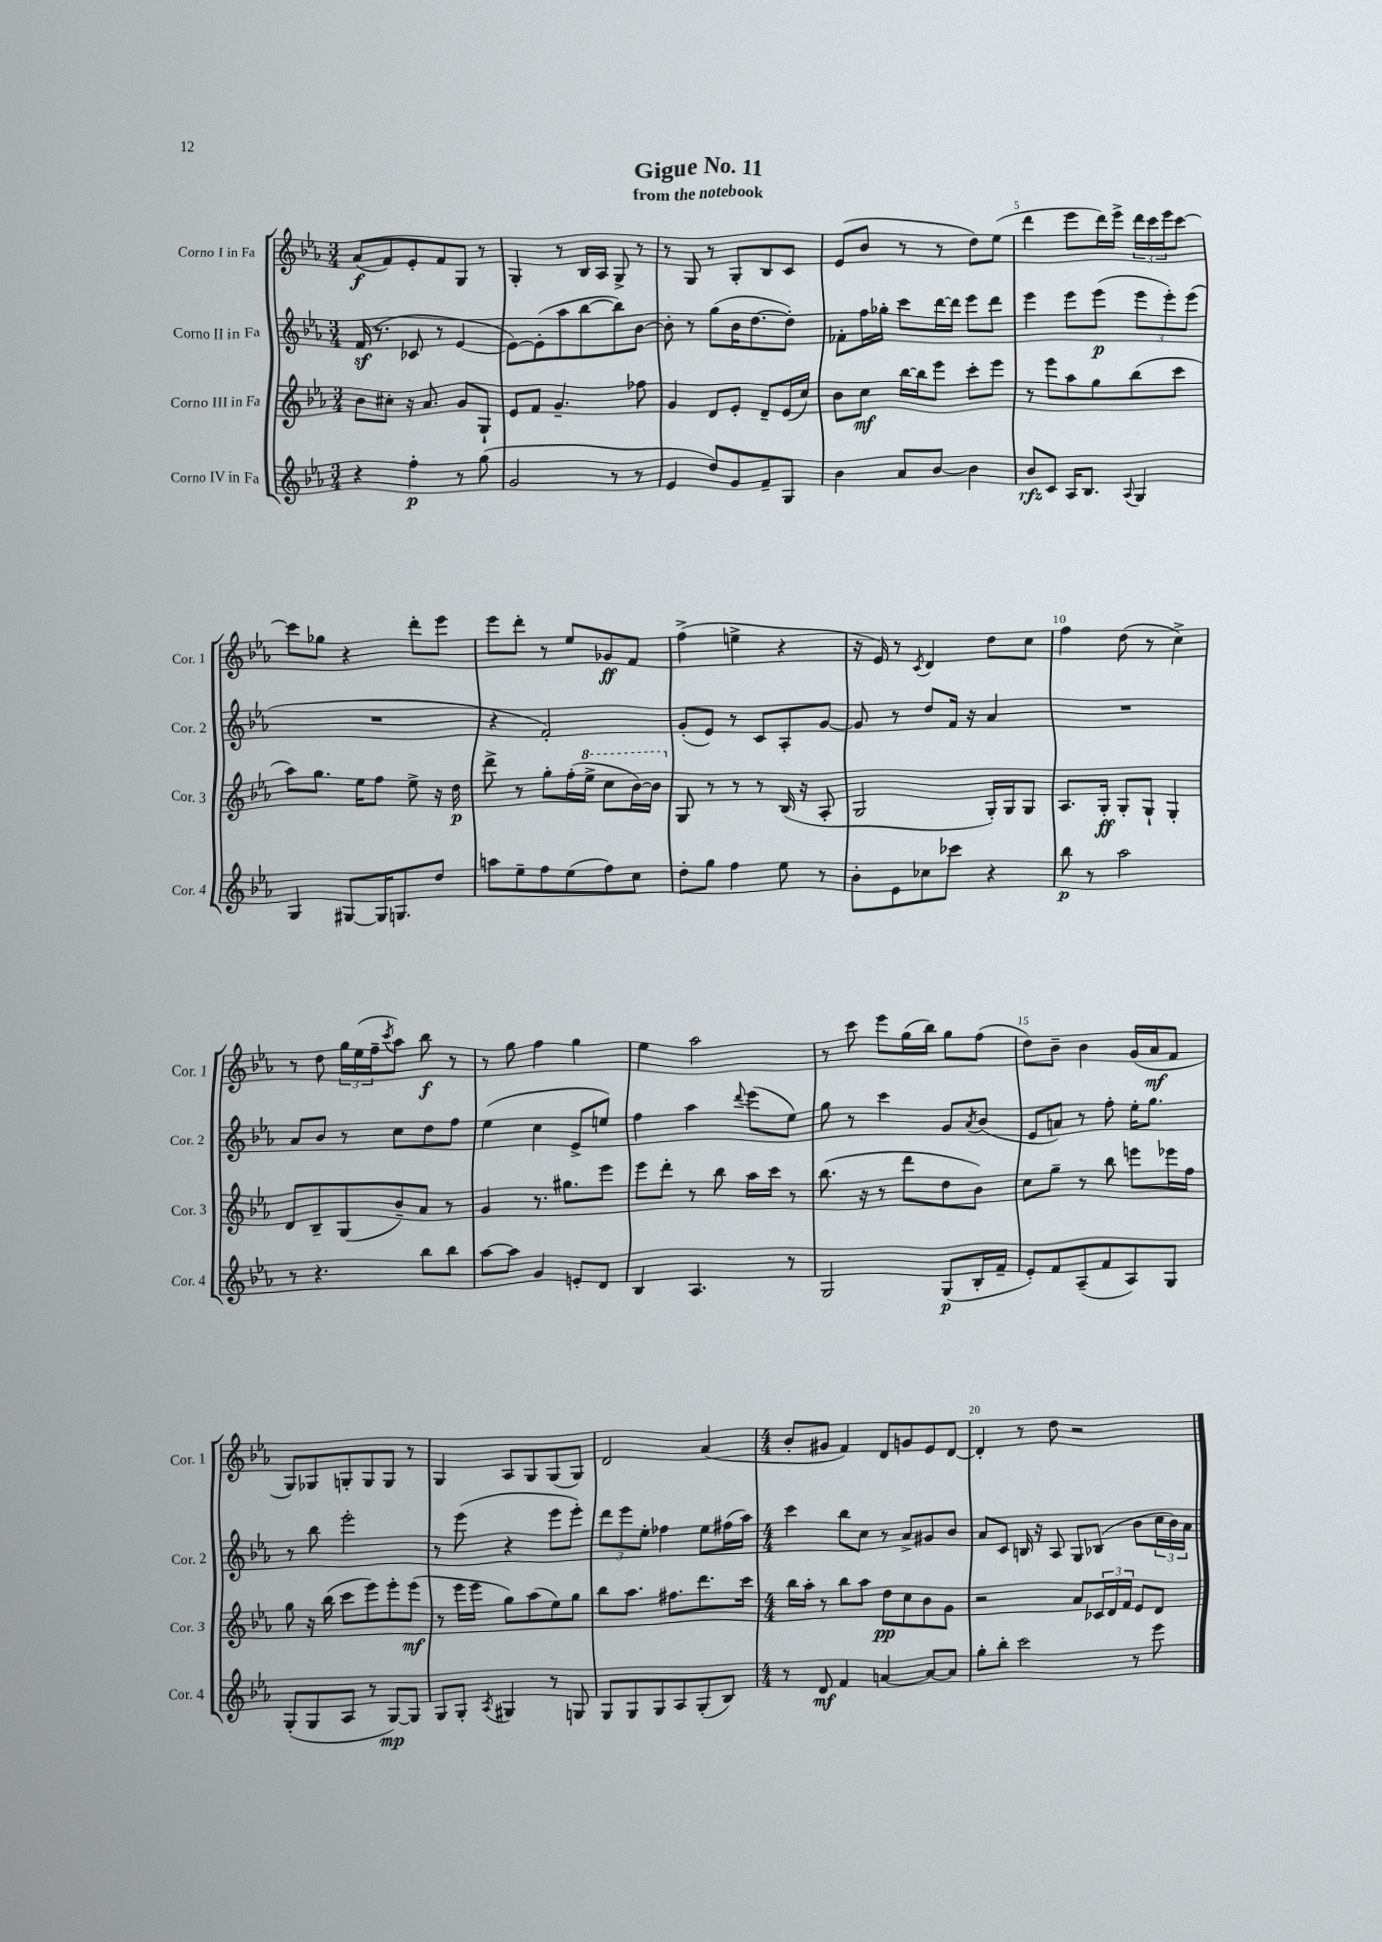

**kern	**dynam	**kern	**dynam	**kern	**dynam	**kern	**dynam
*part4	*part4	*part3	*part3	*part2	*part2	*part1	*part1
*staff4	*staff4	*staff3	*staff3	*staff2	*staff2	*staff1	*staff1
*I"Corno IV in Fa	*	*I"Corno III in Fa	*	*I"Corno II in Fa	*	*I"Corno I in Fa	*
*I'Cor. 4	*	*I'Cor. 3	*	*I'Cor. 2	*	*I'Cor. 1	*
*clefG2	*	*clefG2	*	*clefG2	*	*clefG2	*
*k[b-e-a-]	*	*k[b-e-a-]	*	*k[b-e-a-]	*	*k[b-e-a-]	*
*M3/4	*	*M3/4	*	*M3/4	*	*M3/4	*
=1	=1	=1	=1	=1	=1	=1	=1
4r	.	8b-\L	.	(16fz/	.	(8a-/L	f
.	.	.	.	8.r	.	.	.
.	.	8cc#X'\J	.	.	.	8f/)	.
4ff'\	p	16r	.	8c-X/	.	8e-'/	.
.	.	8.a-/	.	.	.	.	.
.	.	.	.	8r	.	8f/	.
8r	.	8g/L	.	[4e-/	.	8G/J	.
(8gg\	.	8G`/J	.	.	.	8r	.
=2	=2	=2	=2	=2	=2	=2	=2
2g/	.	8e-/L	.	8e-\L_)	.	4G'/	.
.	.	8f/J	.	(8e-'\]	.	.	.
.	.	4.g~/	.	8aa-\	.	8r	.
.	.	.	.	[8bb-\	.	16B-/LL	.
.	.	.	.	.	.	16A-/JJ	.
8r	.	.	.	8bb-\])	.	8G^/	.
8r	.	8ff-X\	.	[8b-\J	.	8r	.
=3	=3	=3	=3	=3	=3	=3	=3
4e-/	.	4g/	.	8b-'\]	.	8r	.
.	.	.	.	8r	.	8G/	.
8dd/L)	.	8d/L	.	(8gg\L	.	8r	.
8g/	.	8e-'/J	.	16b-\K	.	8G'/L	.
.	.	.	.	[8.dd\	.	.	.
8f~/	.	8d~/L	.	.	.	8B-/	.
8G/J	.	(16e-/L	.	8dd'\J])	.	8c/J	.
.	.	16cc/JJ)	.	.	.	.	.
=4	=4	=4	=4	=4	=4	=4	=4
4b-\	.	8b-\L	.	8f-X'\L	.	(8e-/L	.
.	.	8cc\J	mf	16ff\L	.	8b-/J	.
.	.	.	.	16gg-X'\JJ	.	.	.
8a-/L	.	[16bb-\LL	.	8ccc\L	.	8r	.
.	.	16bb-\J]	.	.	.	.	.
[8b-/J	.	8eee-\J	.	[16ddd\L	.	8r	.
.	.	.	.	16ddd\JJ]	.	.	.
4b-\]	.	8ccc'\L	.	8eee-\L	.	8dd\L)	.
.	.	8eee-\J	.	8ddd\J	.	(8ee-\J	.
=5	=5	=5	=5	=5	=5	=5	=5
8b-/L	rfz	8r	.	4eee-\	.	4ddd\	.
8c/J	.	8eee-\L	.	.	.	.	.
16A-/KL	.	8aa-\	.	8eee-\L	.	8eee-\L	.
8.B-/J	.	.	.	.	.	.	.
.	.	8gg\	.	(8eee-\J	p	16ddd\L)	.
.	.	.	.	.	.	16eee-^\JJ	.
8qqA-/	.	.	.	.	.	.	.
4G/	.	(8bb-\	.	12eee-\L	.	24ddd\LL	.
.	.	.	.	.	.	24ccc\	.
.	.	.	.	12eee-'\)	.	24eee-\J	.
.	.	8ccc\J	.	.	.	[8ccc\J	.
.	.	.	.	(12eee-\J	.	.	.
!!LO:LB:g=z
=6	=6	=6	=6	=6	=6	=6	=6
4G/	.	8aa-\L)	.	2.r	.	8ccc\L]	.
.	.	8.gg\J	.	.	.	8gg-X\J	.
[8G#X/L	.	.	.	.	.	4r	.
.	.	16ee-\KL	.	.	.	.	.
16G#/K]	.	8ff\J	.	.	.	.	.
8.Gn/	.	.	.	.	.	.	.
.	.	8ee-^\	.	.	.	8ddd'\L	.
8dd/J	.	16r	.	.	.	8eee-\J	.
.	.	16dd\	p	.	.	.	.
=7	=7	=7	=7	=7	=7	=7	=7
8aan\L	.	8ddd^\	.	4r	.	8eee-\L	.
8ee-~\	.	8r	.	.	.	8ddd'\J	.
8ff\	.	8gg'\L	.	2f'/)	.	8r	.
(8ee-\	.	(16ff'\L	.	.	.	8ee-/L	.
*	*	*8va	*	*	*	*	*
.	.	16eee-^\JJ	.	.	.	.	.
8ff\)	.	8ccc\L	.	.	.	8g-X/	ff
8cc\J	.	[16bb-\L)	.	.	.	8f/J	.
.	.	16bb-\JJ]	.	.	.	.	.
=8	=8	=8	=8	=8	=8	=8	=8
*	*	*X8va	*	*	*	*	*
8dd'\L	.	8G/	.	(8g'/L	.	(4ff^\	.
8gg\J	.	8r	.	8e-/J)	.	.	.
4ff\	.	8r	.	8r	.	4een^\	.
.	.	8r	.	8c/L	.	.	.
8ee-\	.	(16B-/	.	8A-'/	.	4r	.
.	.	16r	.	.	.	.	.
8r	.	8A-'/	.	[8g/J	.	.	.
=9	=9	=9	=9	=9	=9	=9	=9
8b-'\L	.	2G/	.	8g/]	.	16r	.
.	.	.	.	.	.	16e-/)	.
8e-\	.	.	.	8r	.	8r	.
.	.	.	.	.	.	8qc/	.
8cc-X\	.	.	.	8dd/L	.	4d/	.
8ccc-X\J	.	.	.	16f/Jk	.	.	.
.	.	.	.	16r	.	.	.
4r	.	16G'/LL)	.	4a-/	.	8dd\L	.
.	.	16G/J	.	.	.	.	.
.	.	8G/J	.	.	.	8cc\J	.
=10	=10	=10	=10	=10	=10	=10	=10
8bb-\	p	8.A-/L	.	2.r	.	4ff\	.
8r	.	.	.	.	.	.	.
.	.	16G'/Jk	ff	.	.	.	.
2aa-\	.	8G'/L	.	.	.	(8dd\	.
.	.	8G`/J	.	.	.	8r	.
.	.	4G'/	.	.	.	4cc^\)	.
!!LO:LB:g=z
=11	=11	=11	=11	=11	=11	=11	=11
8r	.	8d/L	.	8a-/L	.	8r	.
4.r	.	8B-~/	.	8b-/J	.	8dd\	.
.	.	(8G/	.	8r	.	24gg\LL	.
.	.	.	.	.	.	(24ee-\	.
.	.	.	.	.	.	24ff~\J	.
.	.	.	.	.	.	8qccc/	.
.	.	8b-~/)	.	8cc\L	.	8aa-\J)	.
8bb-\L	.	8a-/J	.	8dd\	.	8bb-\	f
8bb-\J	.	8r	.	8ff\J	.	8r	.
=12	=12	=12	=12	=12	=12	=12	=12
[8aa-\L	.	4g/	.	(4ee-\	.	8r	.
8aa-\J]	.	.	.	.	.	8gg\	.
4g/	.	8.r	.	4cc\	.	4ff\	.
.	.	8.gg#X\L	.	.	.	.	.
8en'/L	.	.	.	8e-^/L	.	4gg\	.
8d/J	.	8eee-\J	.	8een/J)	.	.	.
=13	=13	=13	=13	=13	=13	=13	=13
4B-/	.	8eee-\L	.	4ff\	.	4ee-\	.
.	.	8ddd'\J	.	.	.	.	.
4.A-/	.	8r	.	4aa-\	.	2aa-\	.
.	.	8bb-\	.	.	.	.	.
.	.	.	.	8qqddd/	.	.	.
.	.	16aa-\LL	.	(8eee-\L	.	.	.
.	.	16ccc\JJ	.	.	.	.	.
8r	.	8r	.	8ee-\J)	.	.	.
=14	=14	=14	=14	=14	=14	=14	=14
2G/	.	(8.bb-\	.	8gg\	.	8r	.
.	.	.	.	8r	.	8ccc\	.
.	.	16r	.	.	.	.	.
.	.	8r	.	4ccc\	.	8eee-\L	.
.	.	8ddd\L	.	.	.	(16gg\L	.
.	.	.	.	.	.	16bb-\JJ)	.
(8G/L	p	8dd\	.	8g/L	.	8gg\L	.
.	.	.	.	8qa-/	.	.	.
16B-'/L	.	8b-\J)	.	(8b-/J	.	(8ff\J	.
16f~/JJ	.	.	.	.	.	.	.
=15	=15	=15	=15	=15	=15	=15	=15
8e-'/L)	.	8cc\L	.	8e-/L	.	8dd\L)	.
8f/	.	8gg~\J	.	8an/J)	.	8b-~\J	.
(8A-~/	.	8r	.	8r	.	4b-\	.
8f/	.	8bb-\	.	8ff'\	.	.	.
8A-/)	.	8eeen\L	.	16ee-'\KL	.	(16g/LL	.
.	.	.	.	8.gg\J	.	16a-/J	mf
8G/J	.	16eee-X\L	.	.	.	8f/J	.
.	.	16ff\JJ	.	.	.	.	.
!!LO:LB:g=z
=16	=16	=16	=16	=16	=16	=16	=16
(8G'/L	.	8gg\	.	8r	.	8G/L)	.
8G/	.	16r	.	8bb-\	.	8G-X/	.
.	.	(16bb-\	.	.	.	.	.
8A-/J	.	8ccc\L	.	2eee-'\	.	8Gn'/	.
8r	.	8eee-\)	.	.	.	8G/	.
[8G/L)	mp	8eee-'\	.	.	.	8G/J	.
8G/J]	.	(8eee-\J	mf	.	.	8r	.
=17	=17	=17	=17	=17	=17	=17	=17
8G/L	.	8r	.	8r	.	4G/	.
8G'/J	.	16eee-\LL	.	(8eee-\	.	.	.
.	.	16eee-\JJ	.	.	.	.	.
8qA-/	.	.	.	.	.	.	.
4G#X/	.	8gg\L)	.	4r	.	8A-/L	.
.	.	(8aa-\	.	.	.	8G/	.
8r	.	8ee-\)	.	8eee-\L	.	(8G/	.
8Gn/	.	8gg\J	.	8eee-'\J)	.	8G/J)	.
=18	=18	=18	=18	=18	=18	=18	=18
8G/L	.	8bb-\L	.	12ddd\L	.	2d/	.
.	.	.	.	12eee-\	.	.	.
8G/	.	8.aa-\J	.	.	.	.	.
.	.	.	.	12ee-'\J	.	.	.
8G/	.	.	.	4ff-X\	.	.	.
.	.	8.ff#X\L	.	.	.	.	.
8A-/	.	.	.	.	.	.	.
(8G'/	.	8.ddd\	.	8ee-\L	.	(4a-/	.
8B-/J)	.	.	.	(16ff#X\L	.	.	.
.	.	16ccc\Jk	.	16aa-\JJ)	.	.	.
=19	=19	=19	=19	=19	=19	=19	=19
*M4/4	*	*M4/4	*	*M4/4	*	*M4/4	*
8r	.	16bb-\LL	.	4ccc\	.	8b-'/L	.
.	.	16aa-'\JJ	.	.	.	.	.
8d/	mf	8r	.	.	.	8g#X/J	.
4f/	.	8bb-\L	.	8bb-\L	.	4f/)	.
.	.	8aa-\J	.	8cc\J	.	.	.
[4an/	.	8dd\L	pp	8r	.	8d/L	.
.	.	8cc\	.	8a-^/L	.	8gn/	.
8a/L_	.	8b-\	.	8g#X/	.	8e-/	.
8a/J]	.	8g\J	.	8b-/J	.	[8d/J	.
=20	=20	=20	=20	=20	=20	=20	=20
8gg'\L	.	2r	.	8a-/L	.	4d'/]	.
8bb-'\J	.	.	.	8c/J	.	.	.
2ccc\	.	.	.	16Bn/	.	8r	.
.	.	.	.	16r	.	.	.
.	.	.	.	8A-/	.	8dd\	.
.	.	8a-/L	.	8G/L	.	2r	.
.	.	24c-X/L	.	(8B-X/J	.	.	.
.	.	24d/	.	.	.	.	.
.	.	24f/JJ	.	.	.	.	.
8r	.	8e-/L	.	8b-\L	.	.	.
8eee-\	.	8d/J	.	24cc\L	.	.	.
.	.	.	.	24b-\)	.	.	.
.	.	.	.	24a-\JJ	.	.	.
==	==	==	==	==	==	==	==
*-	*-	*-	*-	*-	*-	*-	*-
